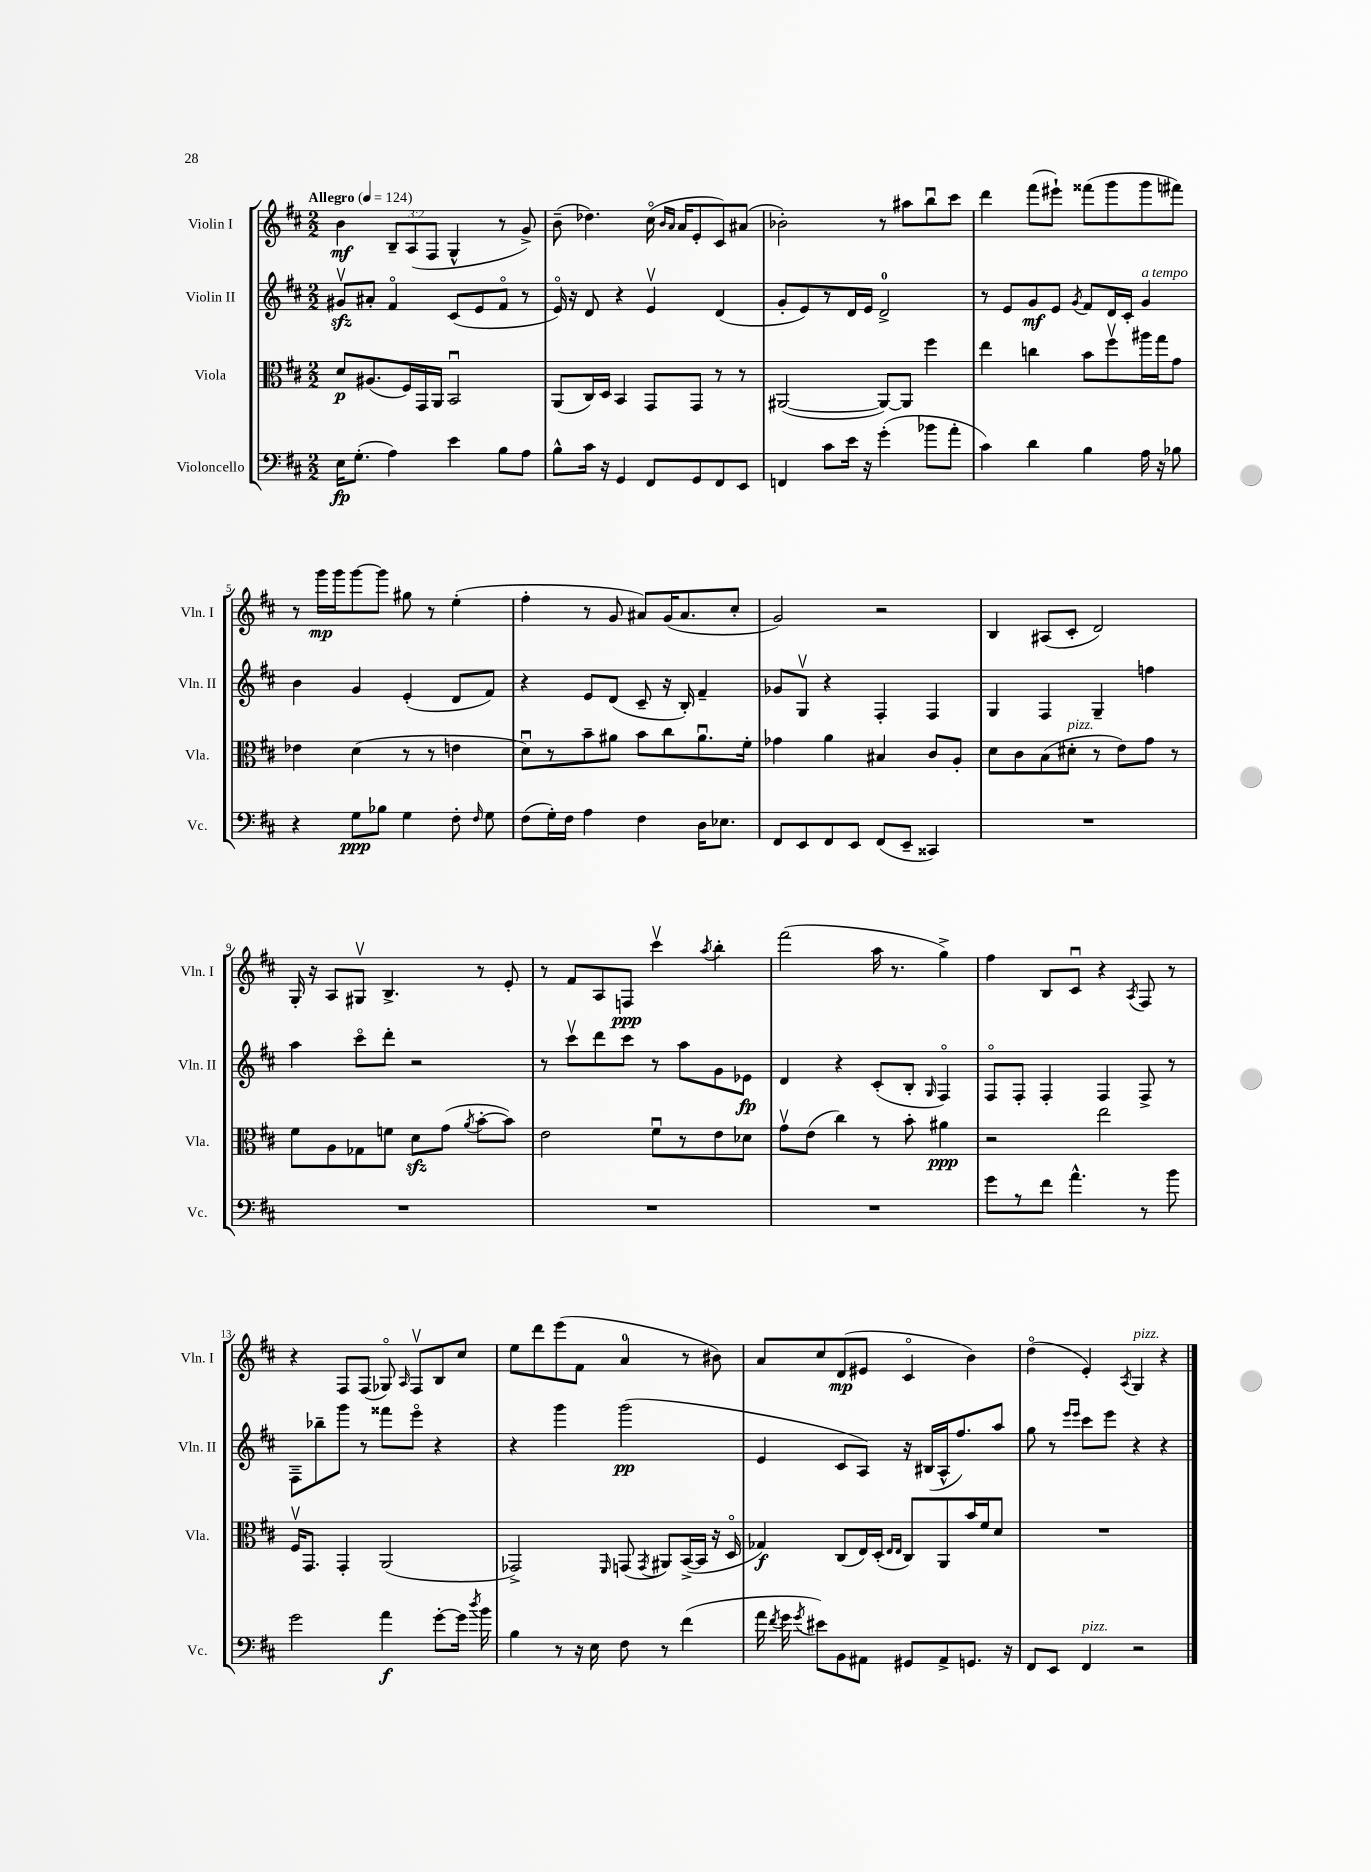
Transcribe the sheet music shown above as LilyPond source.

<<
\new StaffGroup <<
\new Staff = "s0" \with { instrumentName = "Violin I" shortInstrumentName = "Vln. I" } {
    \clef treble \key d \major \numericTimeSignature \time 2/2 \override Staff.TupletNumber.text = #tuplet-number::calc-fraction-text \tempo "Allegro" 4 = 124
    \autoBeamOff b'4\mf \tuplet 3/2 { b8[-- a8( fis8] } g4-^ r8 g'8->) |
    b'8--( des''4.) cis''16\flageolet( \grace { b'16[ a'16] } a'16[ e'8-. cis'8) ais'8]( |
    bes'2-.) r8 ais''8[ b''8\downbow cis'''8] |
    d'''4 fis'''8[( eis'''8]-!) fisis'''8[( g'''8 g'''8 fis'''8]) |
    r8 g'''16[\mp g'''16 g'''8~ g'''8] gis''8 r8 e''4-.( |
    fis''4-. r8 g'8 ais'8[) g'16( ais'8. cis''8]-. |
    g'2) r2 |
    b4 ais8[( cis'8]-. d'2) |
    g16-. r16 a8[ gis8]\upbow b4.-> r8 e'8-. |
    r8 fis'8[ a8 f8]\ppp cis'''4\upbow \acciaccatura { a''8 } b''4-. |
    fis'''2( a''16 r8. g''4->) |
    fis''4 b8[ cis'8]\downbow r4 \acciaccatura { a8 } fis8 r8 |
    r4 fis8[ fis8]( ges8\flageolet) \grace { a16 } fis8[\upbow b8 cis''8] |
    e''8[ d'''8 e'''8( fis'8] a'4-0 r8 bis'8) |
    a'8[ cis''8 d'8\mp( eis'8] cis'4\flageolet b'4) |
    d''4\flageolet( e'4-.) \acciaccatura { a8 } g4^\markup { \italic "pizz." } r4 \bar "|." |
}
\new Staff = "s1" \with { instrumentName = "Violin II" shortInstrumentName = "Vln. II" } {
    \clef treble \key d \major \numericTimeSignature \time 2/2
    \autoBeamOff gis'8[\upbow\sfz ais'8]-. fis'4\flageolet cis'8[( e'8 fis'8]\flageolet r8 |
    e'16\flageolet) r16 d'8 r4 e'4\upbow d'4( |
    g'8[-. e'8) r8 d'16 e'16] d'2-0-> |
    r8 e'8[ g'8\mf e'8] \acciaccatura { g'8 } fis'8[ d'16 cis'16]-. g'4^\markup { \italic "a tempo" } |
    b'4 g'4 e'4-.( d'8[ fis'8]) |
    r4 e'8[ d'8]( cis'8-- r16 b16-.) fis'4-- |
    ges'8[ g8]\upbow r4 fis4-. fis4 |
    g4 fis4 g4-- f''4 |
    a''4 cis'''8[\flageolet d'''8]-. r2 |
    r8 cis'''8[\upbow d'''8 cis'''8] r8 a''8[ g'8 ees'8]\fp |
    d'4 r4 cis'8[-.( b8]-. \grace { g16 } fis4\flageolet) |
    fis8[\flageolet fis8]-. fis4-. fis4 fis8-> r8 |
    fis8[-- bes''8-- g'''8] r8 fisis'''8[ e'''8]\flageolet r4 |
    r4 g'''4 g'''2\pp( |
    e'4 cis'8[ a8]) r16 bis16[( a16-^ fis''8.) a''8] |
    g''8 r8 \grace { e'''16[ e'''16] } cis'''8[ e'''8] r4 r4 \bar "|." |
}
\new Staff = "s2" \with { instrumentName = "Viola" shortInstrumentName = "Vla." } {
    \clef alto \key d \major \numericTimeSignature \time 2/2
    \autoBeamOff d'8[\p ais8.( fis16) g,16 a,16] b,2\downbow |
    a,8[( cis16) d16] b,4 g,8[ g,8] r8 r8 |
    ais,2~( ais,8[~) ais,8] fis''4 |
    e''4 c''4 b'8[ fis''8\upbow ais''16 g''16 g'8] |
    ees'4 d'4( r8 r8 e'4 |
    d'8[\downbow) r8 b'8-- ais'8] b'8[ cis''8 ais'8.\downbow fis'16]-. |
    ges'4 a'4 bis4 cis'8[ a8]-. |
    d'8[ cis'8 b8( dis'8]-.^\markup { \italic "pizz." } r8 e'8[) g'8] r8 |
    fis'8[ a8 ges8 f'8] d'8[\sfz g'8]( \acciaccatura { a'8 } b'8[~-. b'8]) |
    e'2 fis'8[\downbow r8 e'8 des'8] |
    g'8[\upbow e'8]( cis''4) r8 b'8-. ais'4\ppp |
    r2 e''2 |
    fis16[\upbow g,8.] g,4-. a,2( |
    ges,2->) \grace { fis,16 } g,8( \acciaccatura { g,8 } ais,8[) b,16~->( b,16] r16 d16\flageolet |
    ges4\f) cis8[( e16) d16]-.( \grace { e16[ e16] } cis8[) a,8 b'16 fis'16 d'8] |
    R1 \bar "|." |
}
\new Staff = "s3" \with { instrumentName = "Violoncello" shortInstrumentName = "Vc." } {
    \clef bass \key d \major \numericTimeSignature \time 2/2
    \autoBeamOff e16[\fp g8.]-.( a4) e'4 b8[ a8] |
    b8[-^ cis'16] r16 g,4 fis,8[ g,8 fis,8 e,8] |
    f,4 cis'8[ e'16] r16 g'4-.( bes'8[ a'8]-. |
    cis'4) d'4 b4 a16 r16 bes8 |
    r4 g8[\ppp bes8] g4 fis8-. \grace { fis16 } g8 |
    fis8[( g16-.) fis16] a4 fis4 d16[ ees8.] |
    fis,8[ e,8 fis,8 e,8] fis,8[( e,8]-- cisis,4) |
    R1 |
    R1 |
    R1 |
    R1 |
    g'8[ r8 fis'8] a'4.-^ r8 b'8 |
    g'2 a'4\f g'8[~-. g'16] \acciaccatura { d''8 } b'16 |
    b4 r8 r16 e16 fis8 r8 fis'4( |
    a'16 \acciaccatura { fis'8 } g'16 \acciaccatura { g'8 } eis'8[) b,8 ais,8] gis,8[ ais,8-> g,8.] r16 |
    fis,8[ e,8] fis,4^\markup { \italic "pizz." } r2 \bar "|." |
}
>>
>>
